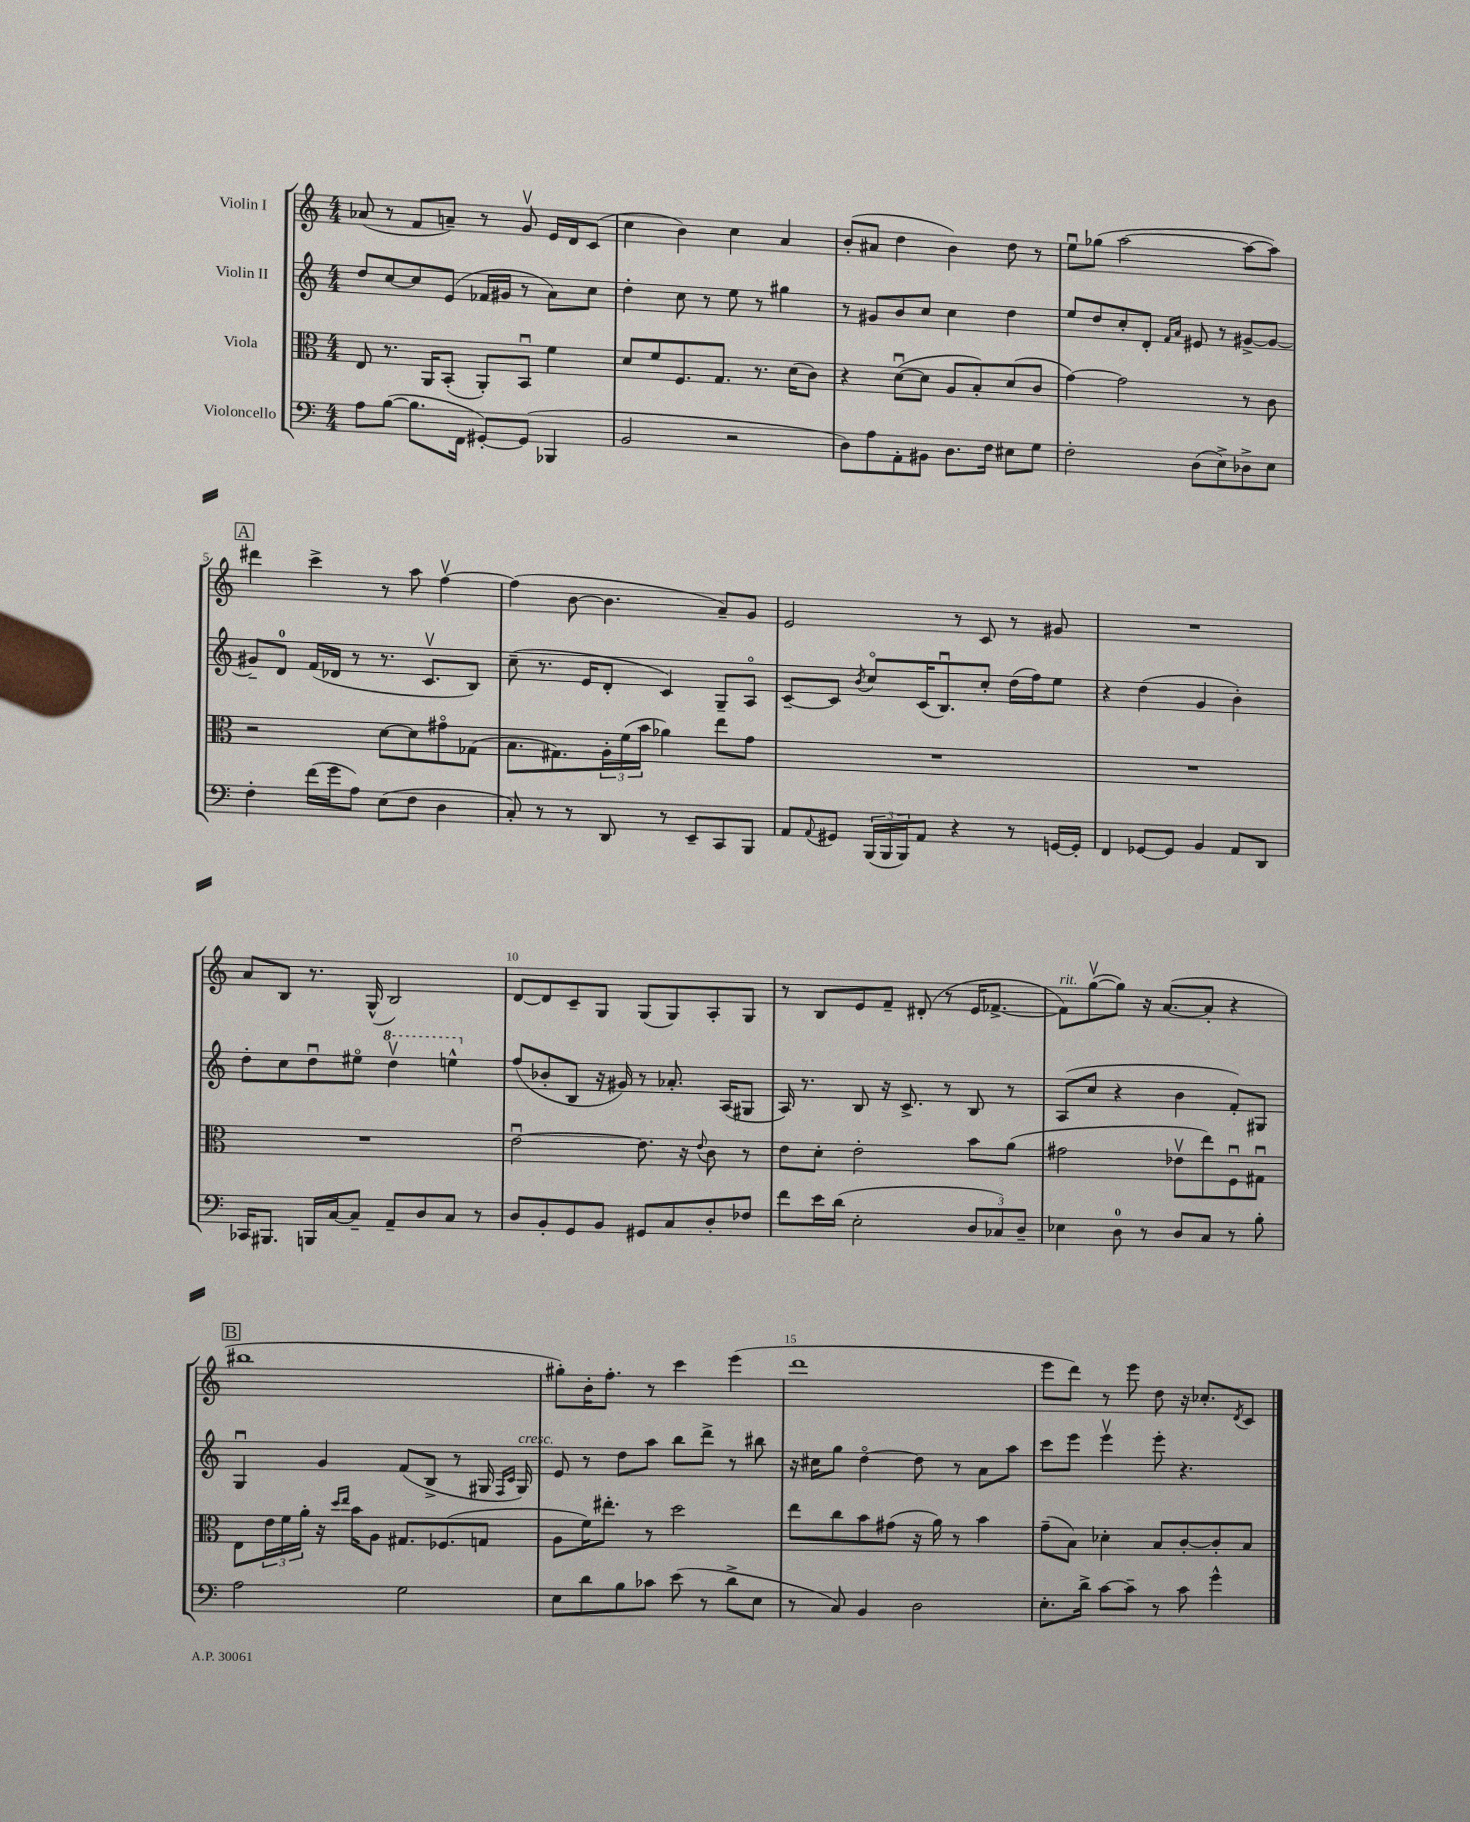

**kern	**kern	**kern	**kern
*part4	*part3	*part2	*part1
*staff4	*staff3	*staff2	*staff1
*I"Violoncello	*I"Viola	*I"Violin II	*I"Violin I
*clefF4	*clefC3	*clefG2	*clefG2
*k[]	*k[]	*k[]	*k[]
*M4/4	*M4/4	*M4/4	*M4/4
=1	=1	=1	=1
8A\L	8E/	8dd/L	(8a-X/
([8B\J	8.r	[8cc/	8r
8.B\L]	.	8cc/]	8f/L
.	16AA/KL	.	.
.	(8BB'/J	(8e/J	8an~/J)
16FF\Jk	.	.	.
[8GG#X'/L)	8AA'/L)	16f-X/LL	8r
.	.	16g#X/JJ	.
(8GG#/J]	8BBu/J	8r	8gv/
4BBB-X/	4f\	8a\L)	16e/LL
.	.	.	16d/J
.	.	8cc\J	(8c/J
=2	=2	=2	=2
2BB/	8d/L	4dd'\	4cc\
.	8f/	.	.
.	8.F/	8cc\	4b\)
.	.	8r	.
.	8.G/J	.	.
2r	.	8ee\	4cc\
.	8.r	8r	.
.	.	4gg#X\	4a/
.	(16d\KL	.	.
.	8c\J)	.	.
=3	=3	=3	=3
8D\L)	4r	8r	(8b'/L
8A\	.	8g#X/L	8a#X/J
8AA'\	([8du\L	8b/	4dd\
8BB#X\J	8d\J]	8cc/J	.
8.D\L	8A/L	4cc\	4b\)
.	8B'/)	.	.
16F\Jk	.	.	.
8E#X\L	(8d/	4dd\	8dd\
8G\J	8c/J	.	8r
=4	=4	=4	=4
2F'\	[4g\)	8ee/L	8eeu\L
.	.	8dd/	(8gg-X\J
.	2g\]	8cc'/	[2aa\
.	.	8d'/J	.
.	.	16qqf/LL	.
.	.	16qqa/JJ	.
(8D\L	.	8e#X/	.
8E^\)	.	8r	.
8D-X^\	8r	[8g#X^/L	8aa\L_
8E\J	8c\	8g#/J_	8aa\J])
!!LO:LB:g=z
!!LO:REH:place=s1:t=A
=5	=5	=5	=5
4F'\	2r	8g#X~/L]	4ddd#X\
.	.	8d/J	.
(16f\LL	.	(16f/LL	4ccc^\
16g\J	.	16d-X/JJ	.
8A\J)	.	8r	.
(8E\L	[8d\L	8.r	8r
8F\J	8d\]	.	8aa\
.	.	8.cv/L	.
4D\	8g#X\	.	[4ffv\
.	(8G-X\J	8B/J)	.
=6	=6	=6	=6
8C'/)	8.B\L	(8cc~\	(4ff\]
8r	.	8.r	.
.	8.G#X\)	.	.
8r	.	.	[8b\
.	.	16e/KL	.
8DD/	24A'\L	8d'/J	4.b\]
.	(24f\	.	.
.	24b\JJ	.	.
8r	4a-X\)	4c/)	.
8EE~/L	.	.	.
8CC/	8ee\L	8G~/L	8a~/L)
8BBB/J	8g\J	8A/J	8g/J
=7	=7	=7	=7
8AA/L	1r	[8c~/L	2e/
8qqAA/	.	.	.
8GG#X/J	.	8c/J]	.
.	.	8qb/	.
(24BBB/LL	.	8cc/L	.
24BBB/	.	.	.
24BBB/J)	.	.	.
8AA/J	.	(16c/K	.
.	.	8.Bu/)	.
4r	.	.	8r
.	.	8cc'/J	8c/
8r	.	(16dd\LL	8r
.	.	16ff\J)	.
[16GGn/LL	.	8ee\J	8g#X/
16GG'/JJ]	.	.	.
=8	=8	=8	=8
4FF/	1r	4r	1r
[8GG-X/L	.	(4dd\	.
8GG-/J]	.	.	.
4BB/	.	4g/	.
8AA/L	.	4b'\)	.
8DD/J	.	.	.
!!LO:LB:g=z
=9	=9	=9	=9
16CC-X/KL	1r	8dd'\L	8a/L
8.BBB#X/J	.	.	.
.	.	8cc\	8B/J
16BBBn/LL	.	8ddu\	8.r
[16C/J	.	.	.
8C~/J]	.	8ee#X\J	.
.	.	.	(16G^^/
*	*	*8va	*
8AA~/L	.	4dddv\	2B/)
8D/	.	.	.
8C/J	.	4eeen^^\	.
8r	.	.	.
=10	=10	=10	=10
*	*	*X8va	*
8D/L	[2eu\	(8ff/L	[8d/L
8BB'/	.	8b-X'/	8d/]
8GG/	.	8B/J	8c~/
8BB/J	.	16r	8G/J
.	.	16g#X/)	.
8GG#X/L	8.e\]	8r	(8G/L
8C/	.	8.a-X'/	8G/)
.	16r	.	.
.	8qqe/	.	.
8D'/	8c\	.	8A'/
.	.	(16A/KL	.
8F-X/J	8r	8G#X/J	8G/J
=11	=11	=11	=11
8f\L	8e\L	16A/)	8r
.	.	8.r	.
16e\L	8d'\J	.	8B/L
(16d\JJ	.	.	.
2E'\	2e'\	8B/	8e/
.	.	16r	8f~/J
.	.	8.c^/	.
.	.	.	(8d#X'/
.	.	8r	8r
12D/L	8b\L	8B/	16e/KL
.	.	.	[8.f-X^/J
12C-X/)	.	.	.
.	(8a\J	8r	.
12D~/J	.	.	.
=12	=12	=12	=12
!	!	!	!LO:TX:a:i:t=rit.
4E-X\	2g#X\	(8A/L	8f-\L])
.	.	8cc/J	([8ggv\
8D\	.	4r	8gg\J])
8r	.	.	16r
.	.	.	([8.a/L
8D/L	8e-Xv\L	4b\	.
8C/J	8ee\)	.	8a'/J]
8r	8Fu\	8f'/L)	4r
8B'\	8G#Xu\J	8G#X/J	.
!!LO:LB:g=z
!!LO:REH:place=s1:t=B
=13	=13	=13	=13
2A\	8E\L	4Gu/	1bb#X
.	24e\L	.	.
.	24f\	.	.
.	24a'\JJ	.	.
.	16r	4g/	.
.	16qqdd/LL	.	.
.	16qqee/JJ	.	.
.	16b\KL	.	.
.	8A\J	.	.
2G\	8.G#X/L	(8f/L	.
.	.	8B^/J	.
.	(8.F-X/	.	.
.	.	8r	.
.	8Gn/J	16G#X/	.
.	.	16qqF/LL	.
.	.	16qqc/JJ	.
!	!	!LO:TX:a:i:t=cresc.	!
.	.	16G#/)	.
=14	=14	=14	=14
8E\L	8A\L	8e/	8gg#X'\L)
8d\	16f\K)	8r	16b'\K
.	8.ee#X'\J	.	8.ff'\J
8B\	.	8dd\L	.
8c-X\J	8r	8aa\J	8r
(8e\	2dd\	8bb\L	4ccc\
8r	.	8ddd^\J	.
8d^\L	.	8r	(4eee\
8E\J	.	8bb#X\	.
=15	=15	=15	=15
8r	8ee\L	16r	1ddd
.	.	16cc#X\KL	.
8C/)	8cc\	8gg\J	.
4BB/	8b\	[4dd\	.
.	(8g#X\J	.	.
2D\	16r	8dd\]	.
.	16a\)	.	.
.	8r	8r	.
.	4b\	8a\L	.
.	.	8aa\J	.
=16	=16	=16	=16
8.E'\L	(8g~\L	8ccc\L	8eee\L
.	8B\J)	8eee\J	8ddd\J)
16d^\Jk	.	.	.
[8c\L	4d-X'\	4eeev\	8r
8c~\J]	.	.	8eee\
8r	8B/L	8eee'\	8dd\
8c\	[8c'/	4.r	16r
.	.	.	8.cc-X'/L
4g^^\	8c'/]	.	.
.	.	.	8qd/
.	8B/J	.	8c/J
==	==	==	==
*-	*-	*-	*-
